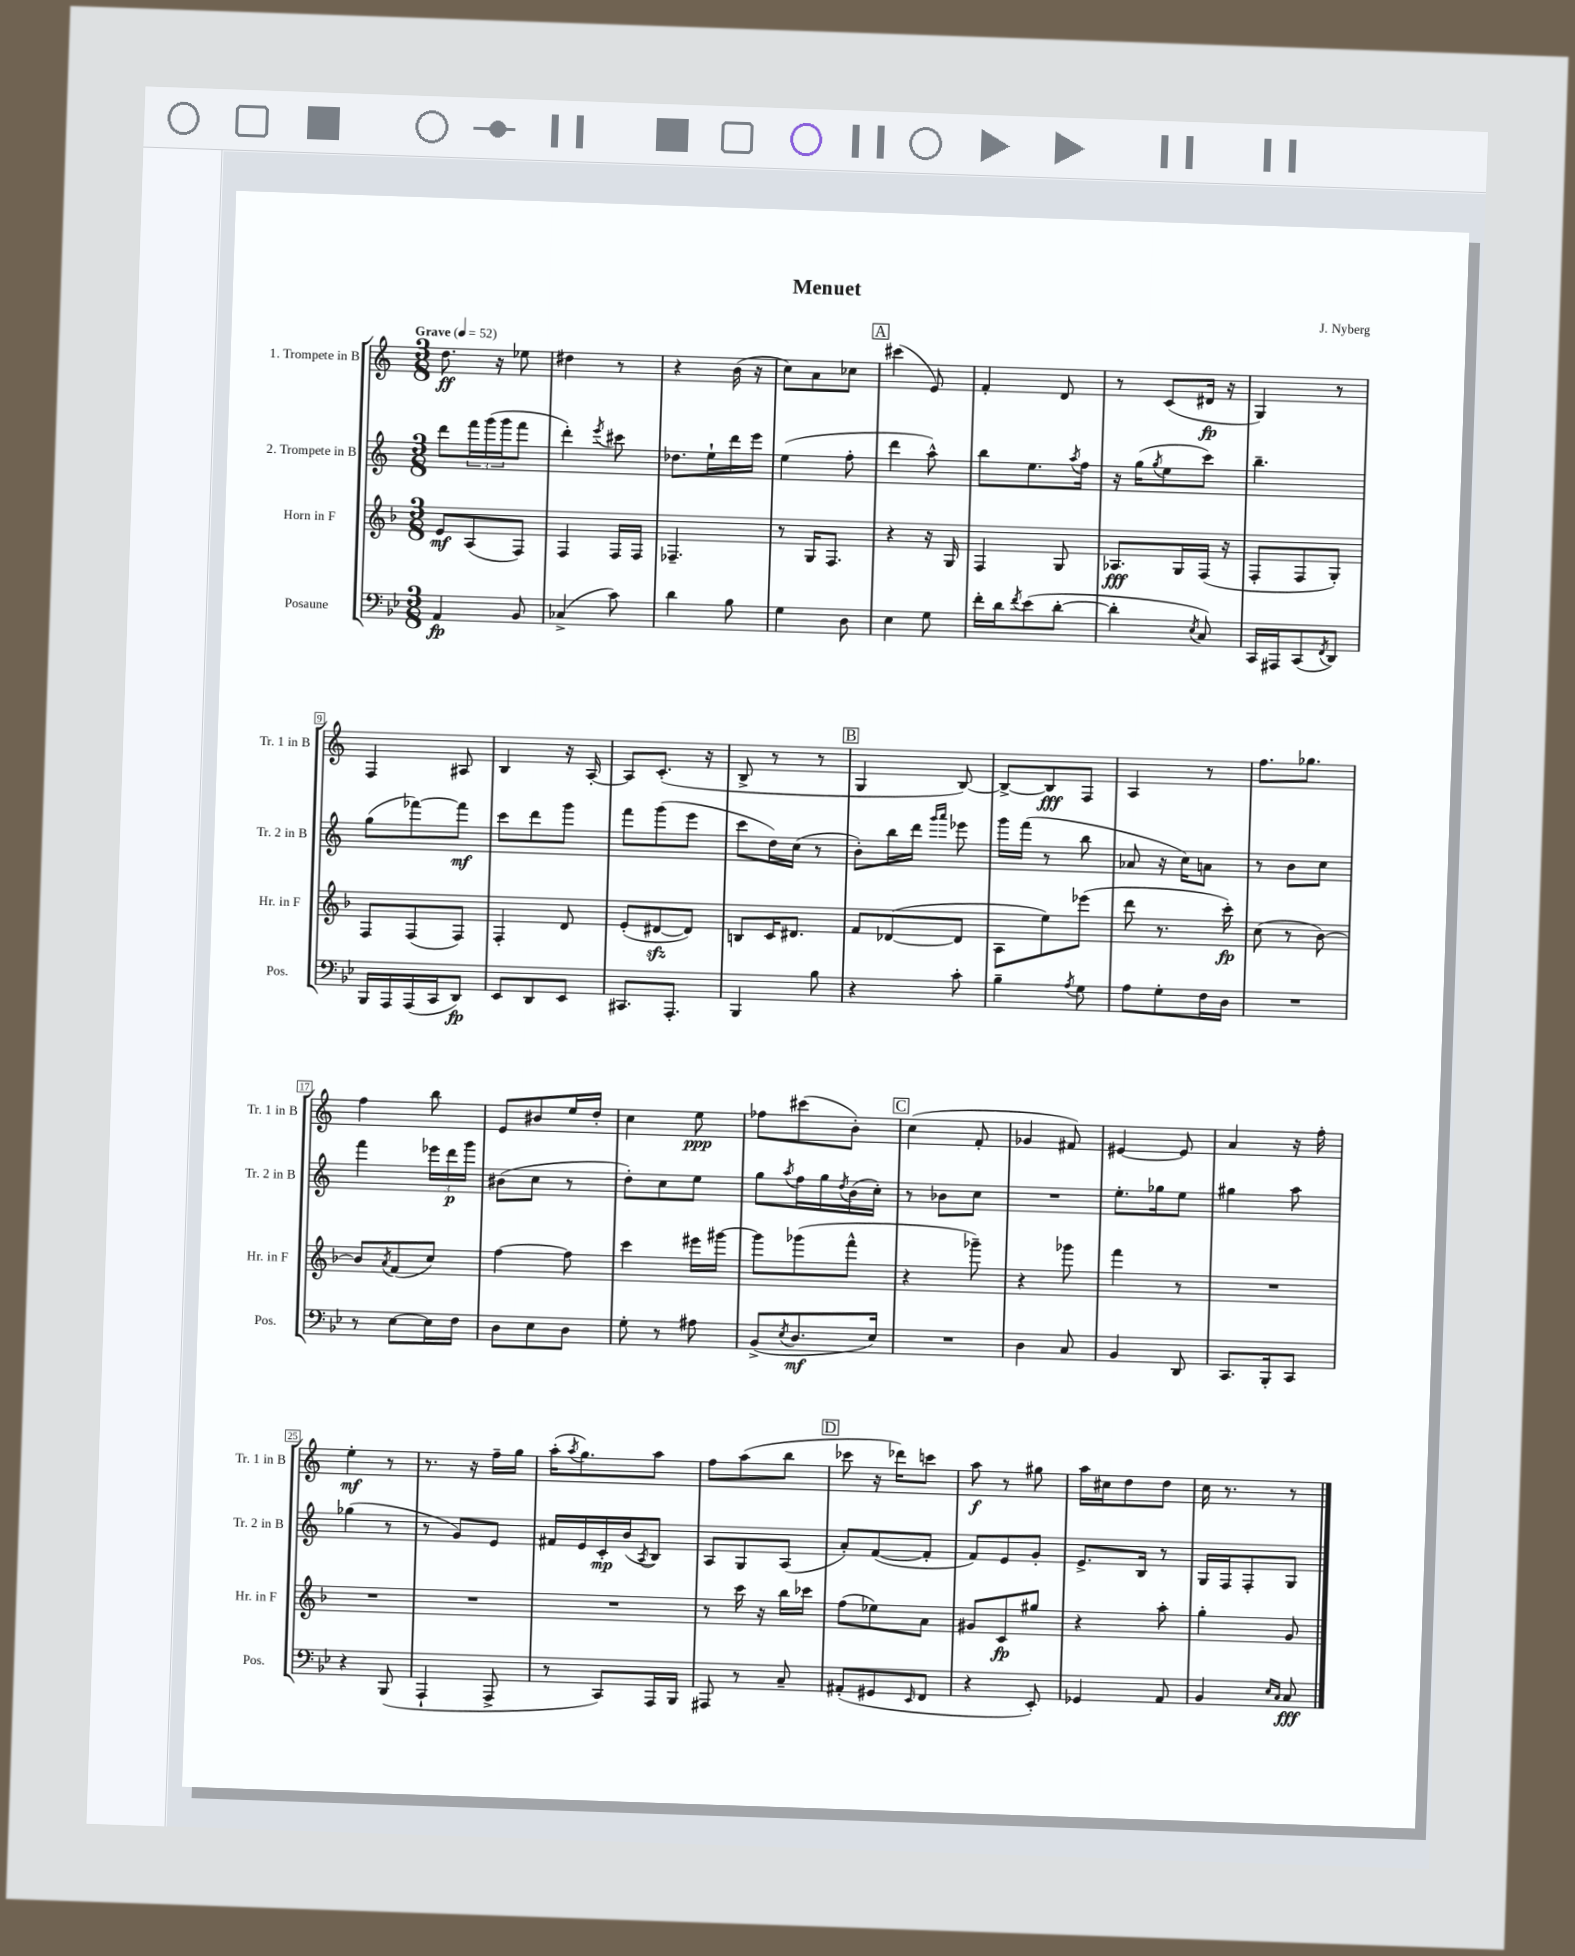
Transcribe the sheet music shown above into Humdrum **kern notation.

**kern	**kern	**kern	**kern
*staff4	*staff3	*staff2	*staff1
*clefF4	*clefG2	*clefG2	*clefG2
*k[b-e-]	*k[b-]	*k[]	*k[]
*M3/8	*M3/8	*M3/8	*M3/8
*MM52	*MM52	*MM52	*MM52
4AA	8e	8ddd	8.dd
.	(8A	24fff	.
.	.	(24ggg	.
.	.	.	16r
.	.	24ggg	.
8BB-	8F)	8fff	8ee-
=	=	=	=
(4C-^	4F	4ddd')	4dd#
.	.	8qeee	.
8c)	16F	8ccc#	8r
.	16F	.	.
=	=	=	=
4d	4.F-~	8.dd-	4r
.	.	16ee`	.
8B-	.	16ddd	(16b
.	.	16eee	16r
=	=	=	=
4G	8r	(4ee	8cc)
.	16G	.	8a
.	8.F	.	.
8D	.	8ff'	8cc-
=	=	=	=
4E-	4r	4ddd	(4ccc#
8G	16r	8aa^^)	8e)
.	16G	.	.
=	=	=	=
16f'	4F	8bb	4f'
16d	.	.	.
8qf	.	.	.
(8e-	.	8.ee	.
[8d'	8G	.	8d
.	.	8qaa	.
.	.	16ff	.
=	=	=	=
4d']	8.A-	16r	8r
.	.	(16gg	.
.	.	8qgg	.
.	.	8ee	(8c
.	16G	.	.
8qE-	.	.	.
8C)	(16F	8ccc)	16d#
.	16r	.	16r
=	=	=	=
16CC	8F'	4.bb~	4G)
16AAA#	.	.	.
(8CC	8F	.	.
8qFF	.	.	.
8DD)	8G')	.	8r
=	=	=	=
16BBB-	8F	(8gg	4F
16AAA	.	.	.
(16AAA	(8F	[8fff-)	.
16CC	.	.	.
8DD)	8F)	8fff-]	8A#
=	=	=	=
8EE-	4F'	8ccc	4B
8DD	.	8ddd	.
8EE-	8d	8ggg	16r
.	.	.	[16A'
=	=	=	=
8.CC#	(8e'	8fff	8A]
.	[8d#	(8ggg	(8.c'
8.AAA'	.	.	.
.	8d#])	8eee	.
.	.	.	16r
=	=	=	=
4BBB-	8B	8ccc	8B^
.	16c	16dd)	8r
.	8.d#	(16cc	.
8B-	.	8r	8r
=	=	=	=
4r	8f	8b')	4G
.	([8d-	16bb	.
.	.	16ddd	.
.	.	16qqggg	.
.	.	16qqaaa	.
8c'	8d-]	8eee-	[8B)
=	=	=	=
4B-~	8A	16ggg	8B^_
.	.	(16fff	.
.	8ee)	8r	8B]
8qA	.	.	.
8G	(8eee-	8bb	8F
=	=	=	=
8A	8ddd	8a-	4A
8G'	8.r	16r	.
.	.	16cc)	.
16F	.	8a	8r
16D	16ccc')	.	.
=	=	=	=
4.r	(8cc	8r	8.ff
.	8r	8b	.
.	.	.	8.gg-
.	[8b-)	8cc	.
=	=	=	=
8r	8b-]	4fff	4ff
.	8qa	.	.
[8E-	(8f	.	.
16E-]	8cc)	24eee-	8bb
.	.	24ddd	.
16F	.	.	.
.	.	24ggg	.
=	=	=	=
8D	[4ff	(8b#	8e
8E-	.	8cc	8b#
8D	8ff]	8r	16ee
.	.	.	16dd'
=	=	=	=
8G'	4ccc	8dd')	4cc
8r	.	8cc	.
8A#	16eee#	8ee	8ee
.	[16ggg#	.	.
=	=	=	=
(8BB-^	8ggg#]	8gg	8ff-
8qE-	.	8qaa	.
8.D	(8ggg-	16ff	(8ccc#
.	.	16gg	.
.	.	8qdd	.
.	8fff^^	(16b	8b')
16E-)	.	16cc')	.
=	=	=	=
4.r	4r	8r	(4cc
.	.	8b-	.
.	8ggg-~)	8cc	8f'
=	=	=	=
4D	4r	4.r	4g-
8C	8ggg-	.	8f#)
=	=	=	=
4BB-	4fff	8.ee'	[4e#
.	.	16gg-	.
8DD	8r	8ee	8e#]
=	=	=	=
8.CC	4.r	4gg#	4a
16BBB-'	.	.	.
8CC	.	8aa	16r
.	.	.	16ff'
=	=	=	=
4r	4.r	(4gg-	4ee'
(8BBB-	.	8r	8r
=	=	=	=
4AAA`	4.r	8r	8.r
.	.	8g)	.
.	.	.	16r
8AAA^	.	8e	16ff~
.	.	.	16gg
=	=	=	=
8r	4.r	16f#	(16aa'
.	.	.	8qaa
.	.	16e	8.gg)
8CC)	.	16c'	.
.	.	(16b	.
.	.	8qA	.
16AAA	.	8B)	8aa
16BBB-	.	.	.
=	=	=	=
8AAA#	8r	8A	8ff
8r	16ccc	8G	(8aa
.	16r	.	.
8C~	16bb-	(8A	8bb
.	16ccc-	.	.
=	=	=	=
(8AA#'	(8ff	8a')	8ccc-
8GG#	8ee-)	([8f	16r
.	.	.	16ddd-)
16qqEE-	.	.	.
8FF	8a	8f']	8ccc
=	=	=	=
4r	8g#	8f)	8aa
.	8c	8e	8r
8EE-')	8gg#	8g'	8gg#
=	=	=	=
4GG-	4r	8.e^	16aa
.	.	.	16cc#
.	.	.	8dd
.	.	16B	.
8AA	8aa'	8r	8dd
=	=	=	=
4BB-	4gg'	16G	16cc
.	.	16F	8.r
.	.	8F'	.
16qqE-	.	.	.
16qqC	.	.	.
8C	8g	8G	8r
==	==	==	==
*-	*-	*-	*-
